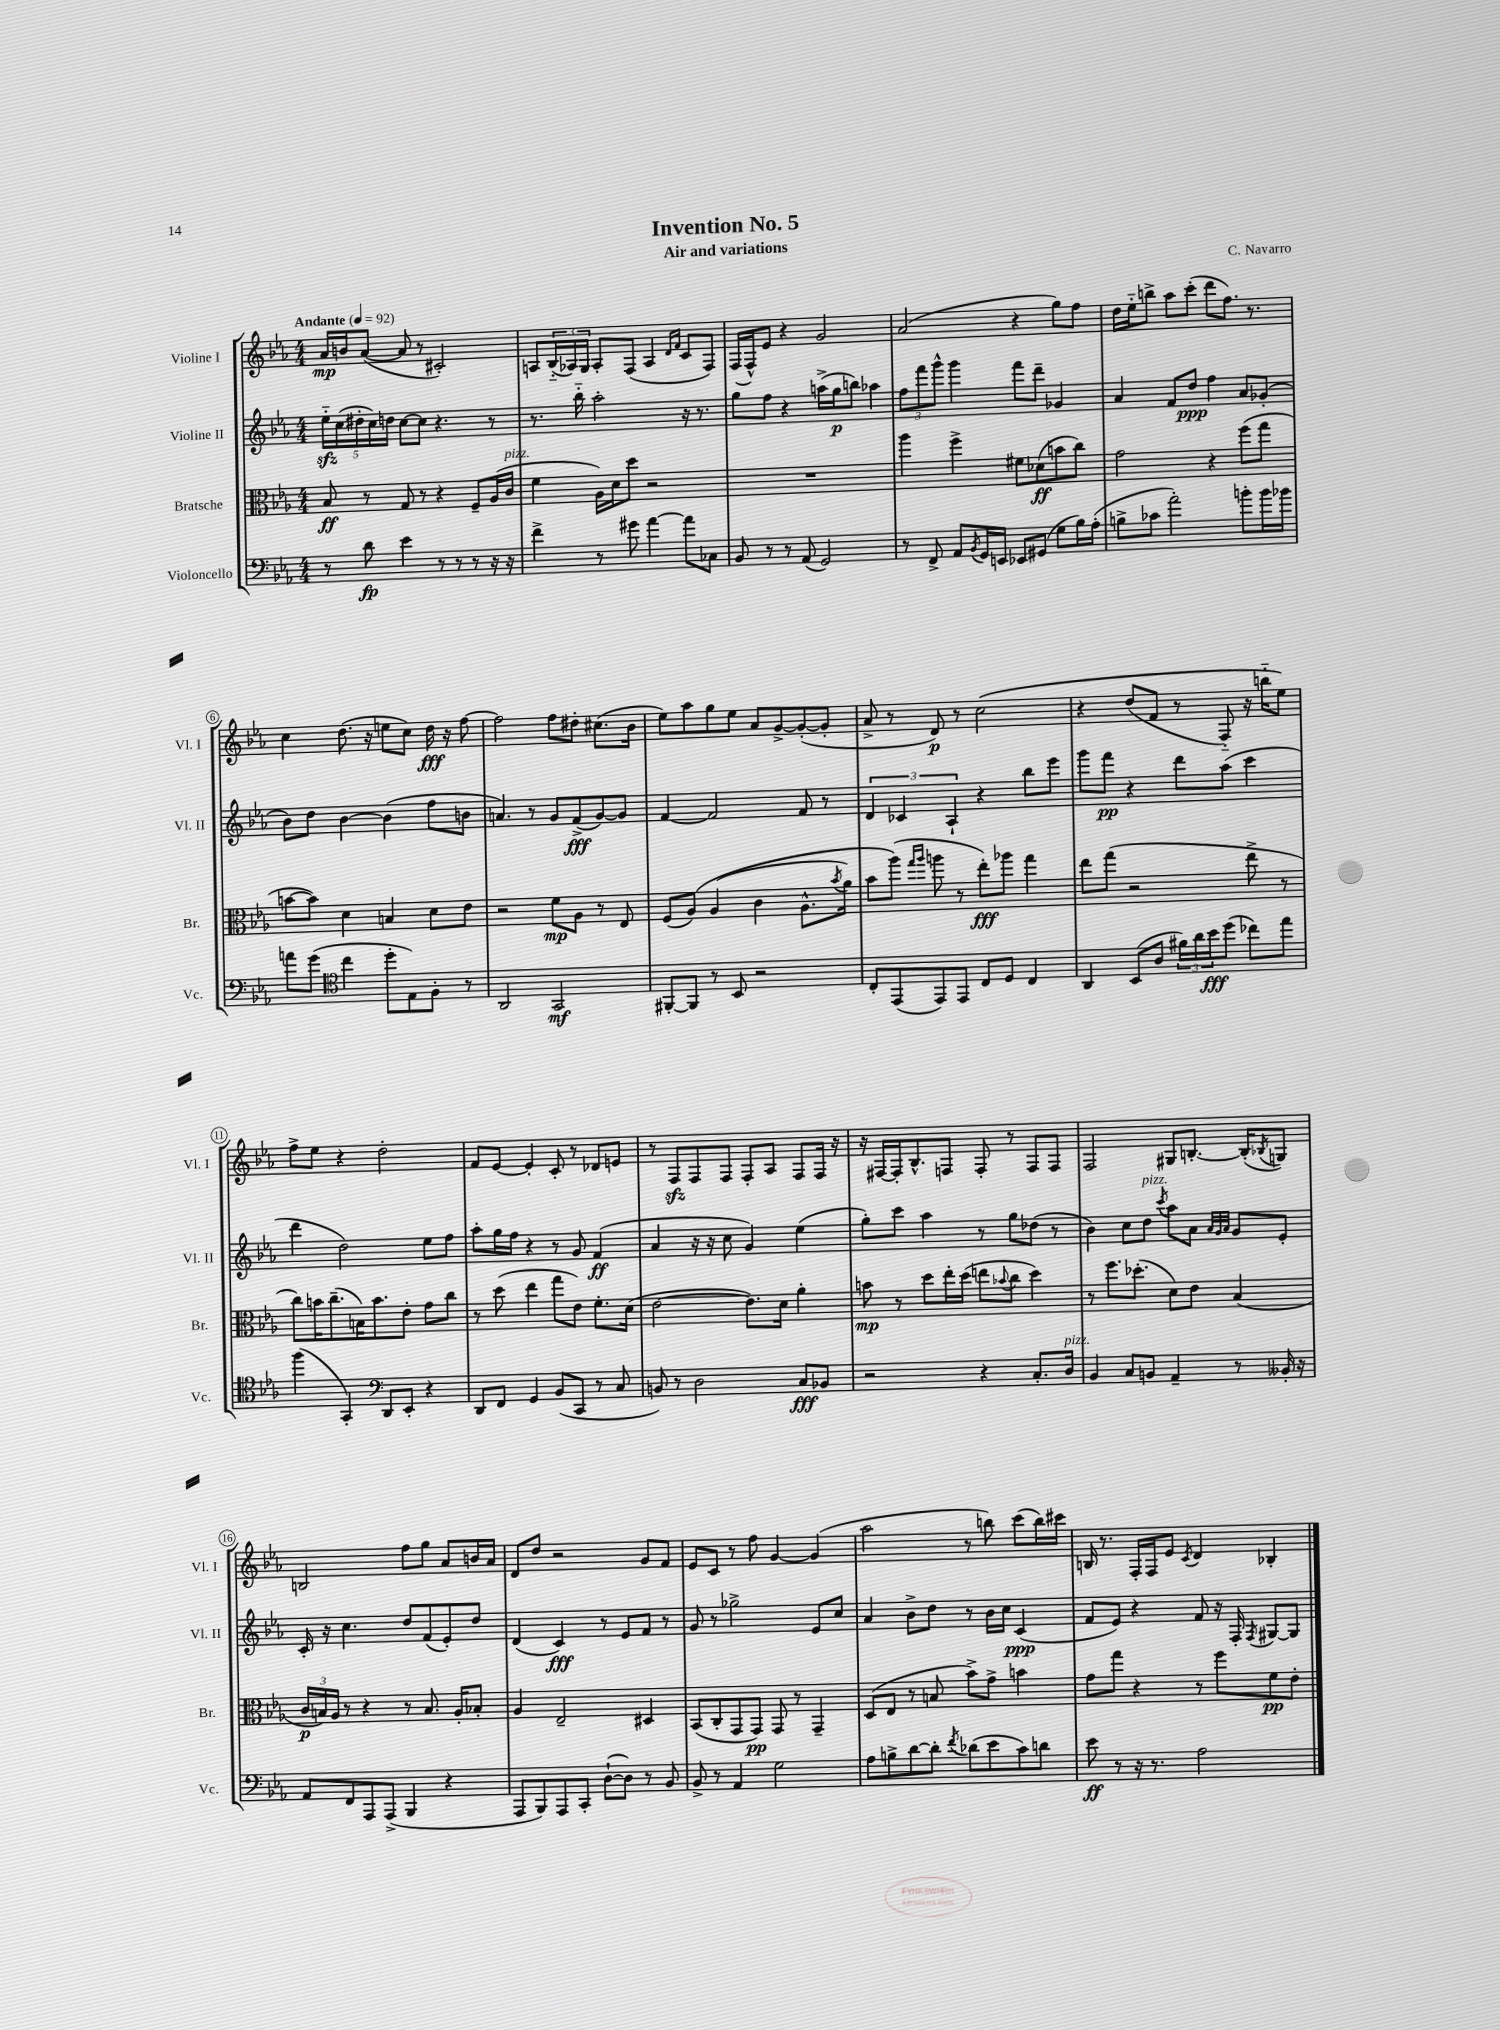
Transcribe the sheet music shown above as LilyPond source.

\header { title = "Invention No. 5" composer = "C. Navarro" subtitle = "Air and variations" }
<<
\new StaffGroup <<
\new Staff = "s0" \with { instrumentName = "Violine I" shortInstrumentName = "Vl. I" } {
    \clef treble \key ees \major \numericTimeSignature \time 4/4 \tempo "Andante" 4 = 92
    aes'16\mp b'16 aes'8~( aes'8 r8 cis'2-.) |
    a8 \tuplet 3/2 { bes16-_( aes16) g16 } aes8-. f8( aes4 \grace { d'16 f'16 } c'8 f8) |
    f16( f16-^) ees'8 r4 g'2 |
    aes'2( r4 g''8) f''8 |
    d''16 ees''16-_ b''8-> aes''8 c'''8-.( d'''8 f''8.) r8. |
    c''4 d''8.( r16 e''8 c''8) d''16\fff r16 f''8~ |
    f''2 f''8 dis''8-. cis''8.( bes'16 |
    ees''8) aes''8 g''8 ees''8 aes'8 g'8~-> g'8~-.( g'8-. |
    aes'8-> r8 d'8\p) r8 c''2\( |
    r4 d''8( f'8 r8 f8-_) r16 b''16-_ ees''8\) |
    f''8-> ees''8 r4 d''2-. |
    f'8 ees'8~ ees'4-. c'8-. r8 des'8 e'8 |
    r8 f8\sfz f8 f8 f8-. aes8 f8 f16 r16 |
    r16 fis16~ fis16-. bes8.-^ f8 f8-. r8 f8 f8 |
    f2 gis8 b8.~-. b16-.( \acciaccatura { bes8 } g8) |
    b2 f''8 g''8 aes'8 b'16 aes'16 |
    d'8 d''8 r2 g'8 f'8 |
    ees'8 c'8 r8 f''8 g'4~ g'4( |
    aes''2 r8 b''8) c'''8( b''16) cis'''16 |
    b16 r8. f16-. f16 ees'8 \acciaccatura { c'8 } d'4 bes4-. \bar "|." |
}
\new Staff = "s1" \with { instrumentName = "Violine II" shortInstrumentName = "Vl. II" } {
    \clef treble \key ees \major \numericTimeSignature \time 4/4
    \tuplet 5/4 { ees''16-_\sfz c''16( dis''16-. c''16) d''16 } c''8~ c''8 r4. r8 |
    r8. bes''16-_ aes''2-. r16 r8. |
    g''8 f''8 r4 a''16->( g''16\p b''8) aes''4 |
    \tuplet 3/2 { f''8 f'''8 g'''8-^ } g'''4 f'''8 d'''8-- ges'4 |
    aes'4 f'8 d''8\ppp f''4 aes'8 ges'8-.( |
    bes'8) d''8 bes'4~ bes'4( f''8 b'8 |
    a'4.) r8 g'8 f'8->\fff( g'8~) g'8 |
    f'4~ f'2 f'8 r8 |
    \tuplet 3/2 { d'4 ces'4 aes4-! } r4 bes''8 ees'''8 |
    g'''8 f'''8\pp r4 d'''8 aes''8( c'''4 |
    d'''4 d''2) ees''8 f''8 |
    aes''8-. g''16 f''16 r4 r8 g'8 f'4\ff( |
    aes'4 r16 r16 c''8 g'4) ees''4( |
    g''8-.) c'''8 aes''4 r8 g''8 des''8( r8 |
    bes'4) c''8 d''8^\markup { \italic "pizz." } \acciaccatura { c'''8 } aes''8 aes'8 \grace { aes'32 g'32 aes'32 } g'8 ees'8-. |
    c'16-. r16 c''4. d''8 f'8( ees'8-.) d''8 |
    d'4( c'4\fff) r8 ees'8 f'8 r8 |
    g'8 r8 ges''2-> ees'8 c''8 |
    aes'4 bes'8-> d''8 r8 bes'16 c''16 c'4\ppp( |
    f'8 ees'8) r4 f'8 r16 f16-. \acciaccatura { f8 } gis8~ gis8 \bar "|." |
}
\new Staff = "s2" \with { instrumentName = "Bratsche" shortInstrumentName = "Br." } {
    \clef alto \key ees \major \numericTimeSignature \time 4/4
    bes8\ff r8 g8 r8 r4 f8-- aes16( c'16^\markup { \italic "pizz." } |
    f'4 aes16) d'16 d''8 r2 |
    R1 |
    aes''4 f''4-> fis'8 des'8\ff( b'8 c''8) |
    g'2 r4 f''8( g''8 |
    b'8~ b'8) d'4 b4 d'8 ees'8 |
    r2 f'8\mp aes8 r8 ees8 |
    f8( aes8)\( aes4( c'4 aes8.-^ \acciaccatura { bes'8 } aes'16) |
    bes'8 aes''8(\) \grace { g''16 aes''16 } a''8 r8 ees''8-.\fff) aes''8 g''4 |
    ees''8 g''8( r2 ees''8-> r8 |
    c''8) b'16 c''8.--( b16) b'8. ees'8-. g'8 c''8 |
    r8 d''8( ees''4 g''8 ees'8) f'8.-. d'16( |
    ees'2~ ees'8.) d'16 aes'4-. |
    b'8\mp r8 d''8 ees''16-. d''16( e''8 \appoggiatura { bes'8 } c''8 d''4) |
    r8 f''8. des''8.-.( d'8) ees'8 bes4( |
    \tuplet 3/2 { c'16\p b16) aes16 } r8 r4 r8 b8. aes16-. bes8-. |
    aes4 ees2-- dis4 |
    bes,8( c8-. g,8 g,8\pp) g,8 r8 g,4-- |
    d8( ees8 r8 b8 bes'8->) g'8-> b'4 |
    g'8 g''8 r4 r8 f''8 f'8\pp ees'8-. \bar "|." |
}
\new Staff = "s3" \with { instrumentName = "Violoncello" shortInstrumentName = "Vc." } {
    \clef bass \key ees \major \numericTimeSignature \time 4/4
    r8 d'8\fp ees'4 r8 r8 r8 r16 r16 |
    f'4-> r8 gis'8 aes'4~ aes'8 ces8 |
    bes,8 r8 r8 aes,8( g,2) |
    r8 f,8-> aes,8 \acciaccatura { bes,8 } g,16 e,16 ees,8 gis,8( g8 bes16) aes16-.( |
    b8-> ces'8 aes'2-.) b'8-. b'16 bes'16 |
    a'8 g'8( \clef tenor c''4 d''8-. ees8) f8-. r8 |
    aes,2 g,2\mf |
    fis,8~-. fis,8 r8 bes,8 r2 |
    c8-. ees,8( ees,8) ees,8 c8 d8 c4 |
    aes,4 bes,8( aes8 \tuplet 3/2 { fis'16) aes'16 bes'16\fff } d''8( ces''8) ees''8 |
    f''4( g,4-.) \clef bass d,8 ees,8-. r4 |
    d,8 f,8 g,4 bes,8( c,8 r8 c8 |
    b,8) r8 d2 c8\fff bes,8 |
    r2 r4 c8.-. d16^\markup { \italic "pizz." } |
    bes,4 c8 b,8 aes,4-- r8 beses,16-. r16 |
    aes,8 f,8 aes,,8 aes,,8->( bes,,4 r4 |
    aes,,8 bes,,8) aes,,8 c,8-. d8~-!( d8) r8 bes,8 |
    bes,8-> r8 aes,4 g2 |
    aes8 b8-> d'8~ d'8-. \acciaccatura { f'8 } des'8( ees'8 c'8) d'8 |
    ees'8\ff r8 r16 r8. aes2 \bar "|." |
}
>>
>>
\layout { \context { \Score \override BarNumber.stencil = #(make-stencil-circler 0.1 0.3 ly:text-interface::print) } }
